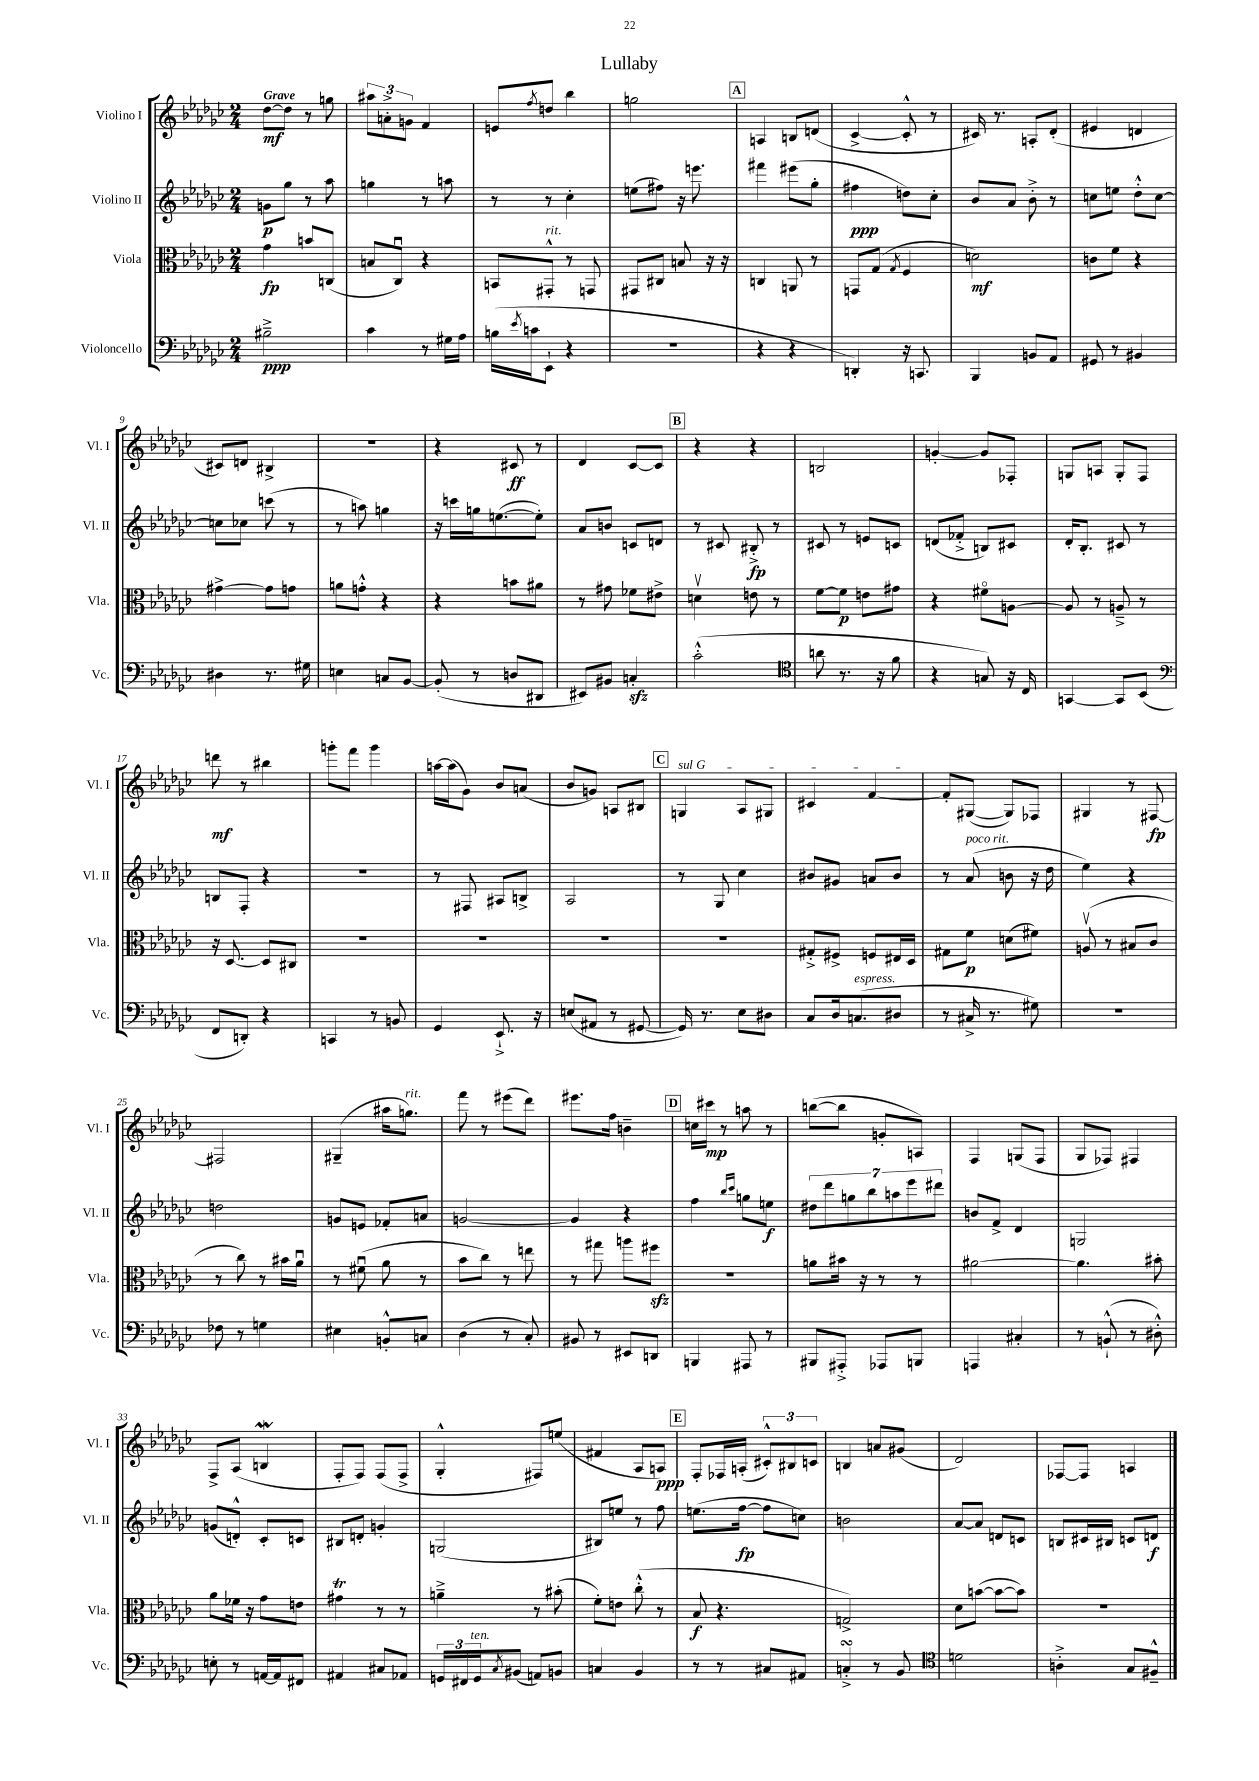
\header { title = "Lullaby" }
<<
\new StaffGroup <<
\new Staff = "s0" \with { instrumentName = "Violino I" shortInstrumentName = "Vl. I" } {
    \clef treble \key ges \major \numericTimeSignature \time 2/4 \tempo "Grave"
    des''8~\mf des''8 r8 g''8 |
    \tuplet 3/2 { ais''8 a'8-.-> g'8 } f'4 |
    e'8 \acciaccatura { f''8 } d''8 bes''4 |
    g''2 |
    \mark \markup { \box "A" } a4 b8 d'8( |
    ces'4~-> ces'8-.-^ r8 |
    cis'16) r8. a8-. des'8-.( |
    eis'4 d'4 |
    cis'8) d'8 bis4-> |
    r2 |
    r4 cis'8\ff r8 |
    des'4 ces'8~ ces'8 |
    \mark \markup { \box "B" } r4 r4 |
    b2 |
    g'4~-. g'8 fes8-. |
    g8 a8 g8-. f8 |
    d'''8\mf r8 bis''4 |
    g'''8-. f'''8 g'''4 |
    a''16~ a''16( ges'8) bes'8 a'8( |
    bes'8 g'8) a8 bis8 |
    \mark \markup { \box "C" } \once \override TextSpanner.bound-details.left.text = \markup { \italic "sul G" } g4\startTextSpan aes8 gis8 |
    cis'4 f'4~\stopTextSpan |
    f'8-. gis8~( gis8) fes8 |
    gis4 r8 fis8~\fp |
    fis2 |
    gis4--( ais''16 g''8.^\markup { \italic "rit." }) |
    f'''8 r8 eis'''8( des'''8) |
    eis'''8. f''16 b'4-- |
    \mark \markup { \box "D" } c''16 cis'''16\mp r8 a''8 r8 |
    b''8~( b''8 g'8-. a8) |
    f4 g8( f8 |
    ges8 fes8) fis4 |
    f8-> aes8( b4\mordent |
    f8-. f8) f8( f8-> |
    ges4-.-^ fis8) e''8( |
    fis'4 aes8 a8\ppp) |
    \mark \markup { \box "E" } f8-. fes16 a16-.( \tuplet 3/2 { cis'8-.-^) bis8 c'8 } |
    b4 a'8 gis'8( |
    des'2) |
    fes8~ fes8 a4 \bar "|." |
}
\new Staff = "s1" \with { instrumentName = "Violino II" shortInstrumentName = "Vl. II" } {
    \clef treble \key ges \major \numericTimeSignature \time 2/4
    g'8\p ges''8 r8 aes''8 |
    g''4 r8 a''8 |
    r8 r8 ces''4-. |
    e''8( fis''8) r16 e'''8. |
    \mark \markup { \box "A" } fis'''4 eis'''8( ges''8-. |
    fis''4\ppp d''8) ces''8-. |
    bes'8 aes'8 bes'8-.-> r8 |
    c''8 e''8 des''8-.-^ c''8~ |
    c''8 ces''8 c'''8( r8 |
    r8 a''8) g''4 |
    r16 c'''16 g''16 e''8.~( e''8-.) |
    aes'8 b'8 c'8 d'8 |
    \mark \markup { \box "B" } r8 cis'8 bis8-.->\fp r8 |
    cis'8 r8 e'8 c'8 |
    d'8( fes'8-.-> b8) cis'8 |
    des'16-. bes8.-. cis'8 r8 |
    b8 f8-. r4 |
    r2 |
    r8 fis8 ais8 b8-> |
    aes2 |
    \mark \markup { \box "C" } r8 ges8 ces''4 |
    bis'8 gis'8 a'8 bis'8 |
    r8 aes'8^\markup { \italic "poco rit." }( b'8 r16 des''16 |
    ees''4) r4 |
    d''2 |
    g'8 e'8 fes'8-. a'8 |
    g'2~ |
    g'4 r4 |
    \mark \markup { \box "D" } f''4 \grace { bes''16 ces'''16 } g''8 e''8\f |
    \tuplet 7/4 { dis''8 des'''8 g''8 bes''8 a''8 ees'''8 dis'''8 } |
    b'8 f'8-> des'4 |
    g2 |
    g'8( d'8-.-^) ces'8-. c'8 |
    bis8 d'8-. g'4-. |
    g2( |
    bis8) e''8 r8 f''8 |
    \mark \markup { \box "E" } e''8.( f''16~\fp f''8 c''8) |
    b'2 |
    aes'8~ aes'8 d'8 c'8 |
    b8 cis'16 bis16 c'8 d'8\f \bar "|." |
}
\new Staff = "s2" \with { instrumentName = "Viola" shortInstrumentName = "Vla." } {
    \clef alto \key ges \major \numericTimeSignature \time 2/4
    ges'4\fp b'8 c8( |
    b8 ces8\downbow) r4 |
    b,8 gis,8-.-^^\markup { \italic "rit." } r8 g,8 |
    gis,8 cis8 b8 r16 r16 |
    \mark \markup { \box "A" } c4 a,8 r8 |
    g,8 ges8( \acciaccatura { ges8 } f4 |
    d'2\mf) |
    c'8 f'8 r4 |
    gis'4~-> gis'8 g'8 |
    a'8 g'8-.-^ r4 |
    r4 b'8 ais'8 |
    r8 gis'8 fes'8 eis'8-> |
    \mark \markup { \box "B" } d'4\upbow e'8 r8 |
    f'8~ f'8\p e'8 gis'8 |
    r4 fis'8\flageolet a8~ |
    a8 r8 a8---> r8 |
    r16 des8.~ des8 cis8 |
    R2 |
    R2 |
    R2 |
    \mark \markup { \box "C" } R2 |
    gis8-.-> fis8-> f8 eis16 des16 |
    gis8 f'8\p d'8( fis'8) |
    a8\upbow( r8 bis8 ces'8 |
    r8 ces''8) r8 bis'16 aes'16\downbow |
    r8 fis'8\downbow( aes'8 r8 |
    bes'8 ces''8) r8 e''8 |
    r8 gis''8 a''8 fis''8\sfz |
    \mark \markup { \box "D" } R2 |
    a'8 bis'16 r16 r8 r8 |
    ais'2~ |
    ais'4. bis'8-. |
    aes'8 fes'16 r16 ges'8 e'8 |
    gis'4\trill r8 r8 |
    a'4---> r8 bis'8-.( |
    f'8-.) e'8 ces''8-.-^( r8 |
    \mark \markup { \box "E" } bes8\f r4. |
    g2->) |
    des'8 b'8~( b'8~ b'8) |
    R2 \bar "|." |
}
\new Staff = "s3" \with { instrumentName = "Violoncello" shortInstrumentName = "Vc." } {
    \clef bass \key ges \major \numericTimeSignature \time 2/4
    bis2--->\ppp |
    ces'4 r8 gis16 aes16 |
    b16( \acciaccatura { ees'8 } c'16 ees,8-! r4 |
    R2 |
    \mark \markup { \box "A" } r4 r4 |
    d,4-.) r16 c,8. |
    bes,,4 b,8 aes,8 |
    gis,8 r8 bis,4 |
    dis4 r8. gis16 |
    e4 c8 bes,8~ |
    bes,8-.( r8 d8 dis,8 |
    eis,8) bis,8 c4-.\sfz |
    \mark \markup { \box "B" } ces'2-.-^( |
    \clef tenor a'8 r8. r16 f'8 |
    r4 g8) r16 ces16 |
    g,4~ g,8 bes,8( |
    \clef bass f,8 d,8-.) r4 |
    c,4 r8 b,8 |
    ges,4 ees,8.-!-> r16 |
    e8( ais,8 r8 gis,8~ |
    \mark \markup { \box "C" } gis,16) r8. ees8 dis8 |
    ces8 des16 c8.^\markup { \italic "espress." }( dis8 |
    r8 cis16-> r8. gis8) |
    R2 |
    fes8 r8 g4 |
    eis4 b,8-.-^ c8 |
    des4( r8 ces8-.) |
    bis,8 r8 eis,8 d,8 |
    \mark \markup { \box "D" } b,,4 ais,,8 r8 |
    bis,,8 ais,,8-.-> aes,,8 b,,8 |
    a,,4 cis4-. |
    r8 b,8-!-^( r8 dis8-.-^) |
    e8-. r8 a,16~ a,16 fis,8 |
    ais,4 cis8 aes,8 |
    \tuplet 3/2 { g,16 fis,16 g,16^\markup { \italic "ten." } } \acciaccatura { ces8 } bis,8( a,8) b,8 |
    c4 bes,4 |
    \mark \markup { \box "E" } r8 r8 cis8 ais,8 |
    c4-.->\turn r8 bes,8 |
    \clef tenor d'2 |
    a4-.-> ges8 fis8---^ \bar "|." |
}
>>
>>
